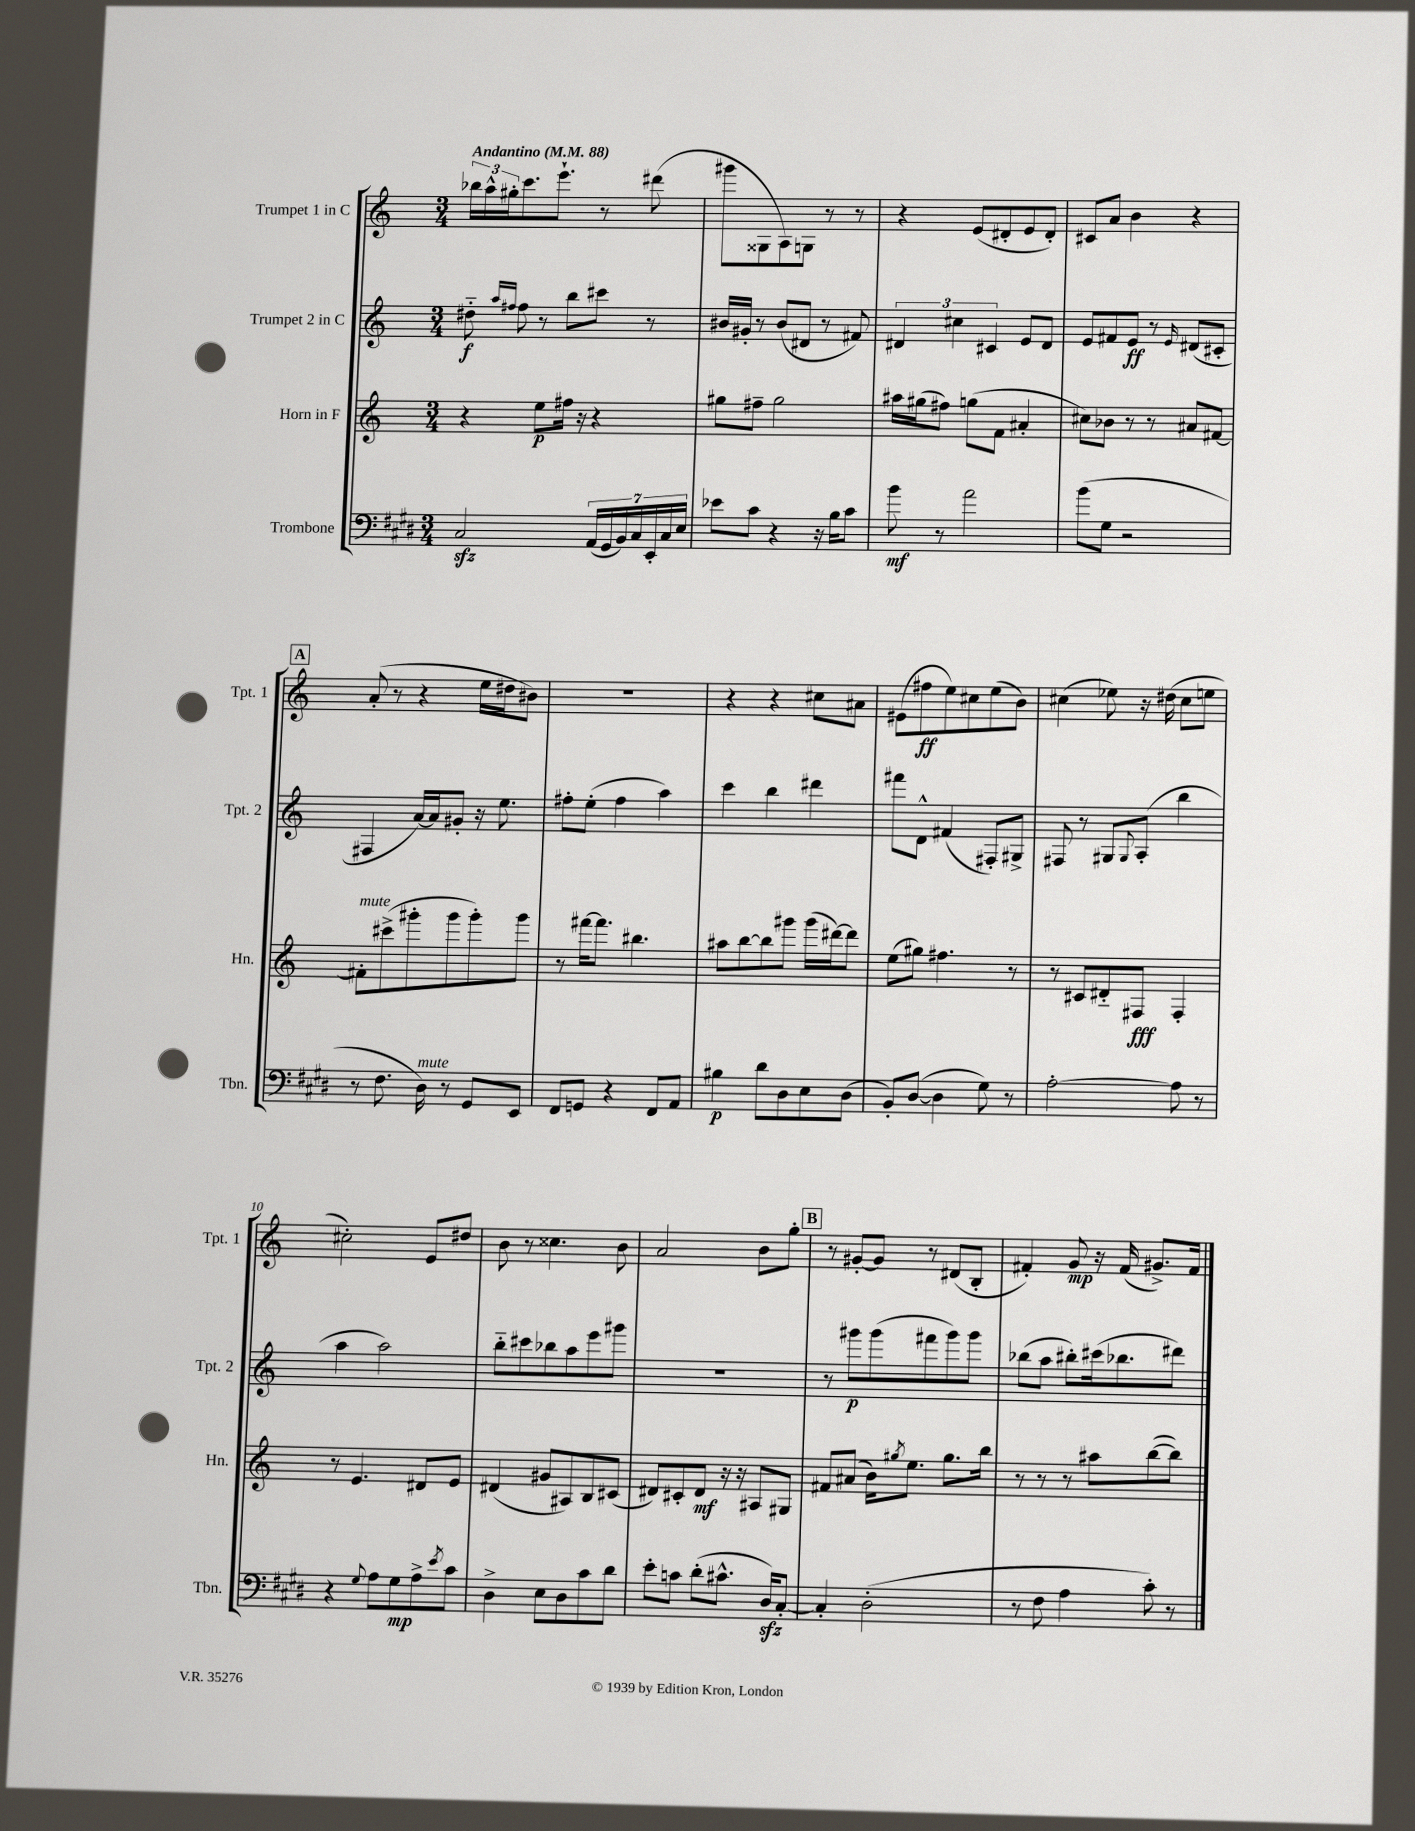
<<
\new StaffGroup <<
\new Staff = "s0" \with { instrumentName = "Trumpet 1 in C" shortInstrumentName = "Tpt. 1" } {
    \clef treble \key c \major \numericTimeSignature \time 3/4 \tempo "Andantino" 4 = 88
    \tuplet 3/2 { bes''16 a''16-^ gis''16-. } c'''8. e'''8.-! r8 dis'''8( |
    gis'''8 gisis8 a8) g8 r8 r8 |
    r4 e'8( dis'8-. e'8 dis'8-.) |
    cis'8 a'8 b'4 r4 |
    \mark \markup { \box "A" } a'8-.( r8 r4 e''16 dis''16 bis'8) |
    R2. |
    r4 r4 cis''8 ais'8 |
    eis'8( fis''8\ff e''8) cis''8 e''8( b'8) |
    cis''4( ees''8) r16 dis''16( cis''8 e''8 |
    cis''2-.) e'8 dis''8 |
    b'8 r8 cisis''4. b'8 |
    a'2 b'8 g''8-. |
    \mark \markup { \box "B" } r8 gis'8~-. gis'8 r8 dis'8( b8-. |
    fis'4-.) g'8\mp r16 fis'16( gis'8.->) fis'16 \bar "|." |
}
\new Staff = "s1" \with { instrumentName = "Trumpet 2 in C" shortInstrumentName = "Tpt. 2" } {
    \clef treble \key c \major \numericTimeSignature \time 3/4
    dis''8-_\f \grace { a''16 fis''16 } fis''8 r8 b''8 cis'''8 r8 |
    bis'16 gis'16-. r8 bis'8( dis'8 r8 fis'8) |
    \tuplet 3/2 { dis'4 cis''4 cis'4 } e'8 dis'8 |
    e'8 fis'8 e'8\ff r8 \grace { e'16 } dis'8( cis'8-. |
    \mark \markup { \box "A" } fis4 a'16~) a'16 gis'8-. r16 e''8. |
    fis''8-. e''8-.( fis''4 a''4) |
    c'''4 b''4 dis'''4 |
    fis'''8 d'8-^ fis'4( fis8-.) gis8-> |
    fis8 r8 gis8 \appoggiatura { gis8 } a8-.( b''4 |
    a''4 a''2) |
    b''8-_ cis'''8 bes''8 a''8 e'''8 gis'''8 |
    R2. |
    \mark \markup { \box "B" } r8 gis'''8\p gis'''8( fis'''8 gis'''8) gis'''8 |
    bes''8( a''8 bis''8-.) cis'''16( bes''8. dis'''8) \bar "|." |
}
\new Staff = "s2" \with { instrumentName = "Horn in F" shortInstrumentName = "Hn." } {
    \clef treble \key c \major \numericTimeSignature \time 3/4
    r4 e''8\p fis''16 r16 r4 |
    gis''8 fis''8-- gis''2 |
    ais''16 gis''16( fis''8) g''8( f'8 ais'4-. |
    cis''8) bes'8 r8 r8 ais'8 fis'8~ |
    \mark \markup { \box "A" } fis'8-.^\markup { \italic "mute" } cis'''8->( gis'''8-. gis'''8 gis'''8-.) gis'''8 |
    r8 fis'''16~ fis'''8. bis''4. |
    ais''8 b''8~ b''8 gis'''8 gis'''16( dis'''16~) dis'''8 |
    e''8( gis''8) fis''4. r8 |
    r8 cis'8 dis'8-_ fis8\fff fis4-. |
    r8 e'4. dis'8 e'8 |
    dis'4( gis'8 ais8) b8 cis'8( |
    dis'8) cis'8-. dis'8\mf r16 r16 ais8 gis8 |
    \mark \markup { \box "B" } fis'8 ais'8( b'16) \acciaccatura { gis''8 } e''8. gis''8. b''16 |
    r8 r8 r8 ais''8 b''8~( b''8) \bar "|." |
}
\new Staff = "s3" \with { instrumentName = "Trombone" shortInstrumentName = "Tbn." } {
    \clef bass \key e \major \numericTimeSignature \time 3/4
    cis2\sfz \tuplet 7/4 { a,16( gis,16 b,16) cis16 e,16-. cis16 e16 } |
    ees'8 cis'8 r4 r16 b16 cis'8 |
    b'8\mf r8 a'2 |
    b'8( gis8 r2 |
    \mark \markup { \box "A" } r8 fis8. dis16^\markup { \italic "mute" }) r8 gis,8 e,8 |
    fis,8 g,8 r4 fis,8 a,8 |
    bis4\p dis'8 dis8 e8 dis8( |
    b,8-.) dis8~( dis4 gis8) r8 |
    a2~-. a8 r8 |
    r4 \appoggiatura { gis8 } a8 gis8\mp a8-> \acciaccatura { e'8 } cis'8 |
    dis4-> e8 dis8 cis'8 dis'8 |
    e'8-. c'8 dis'8-.( cis'8.-^ dis16\sfz) cis8~-. |
    \mark \markup { \box "B" } cis4-. dis2-.( |
    r8 fis8 a4 cis'8-.) r8 \bar "|." |
}
>>
>>
